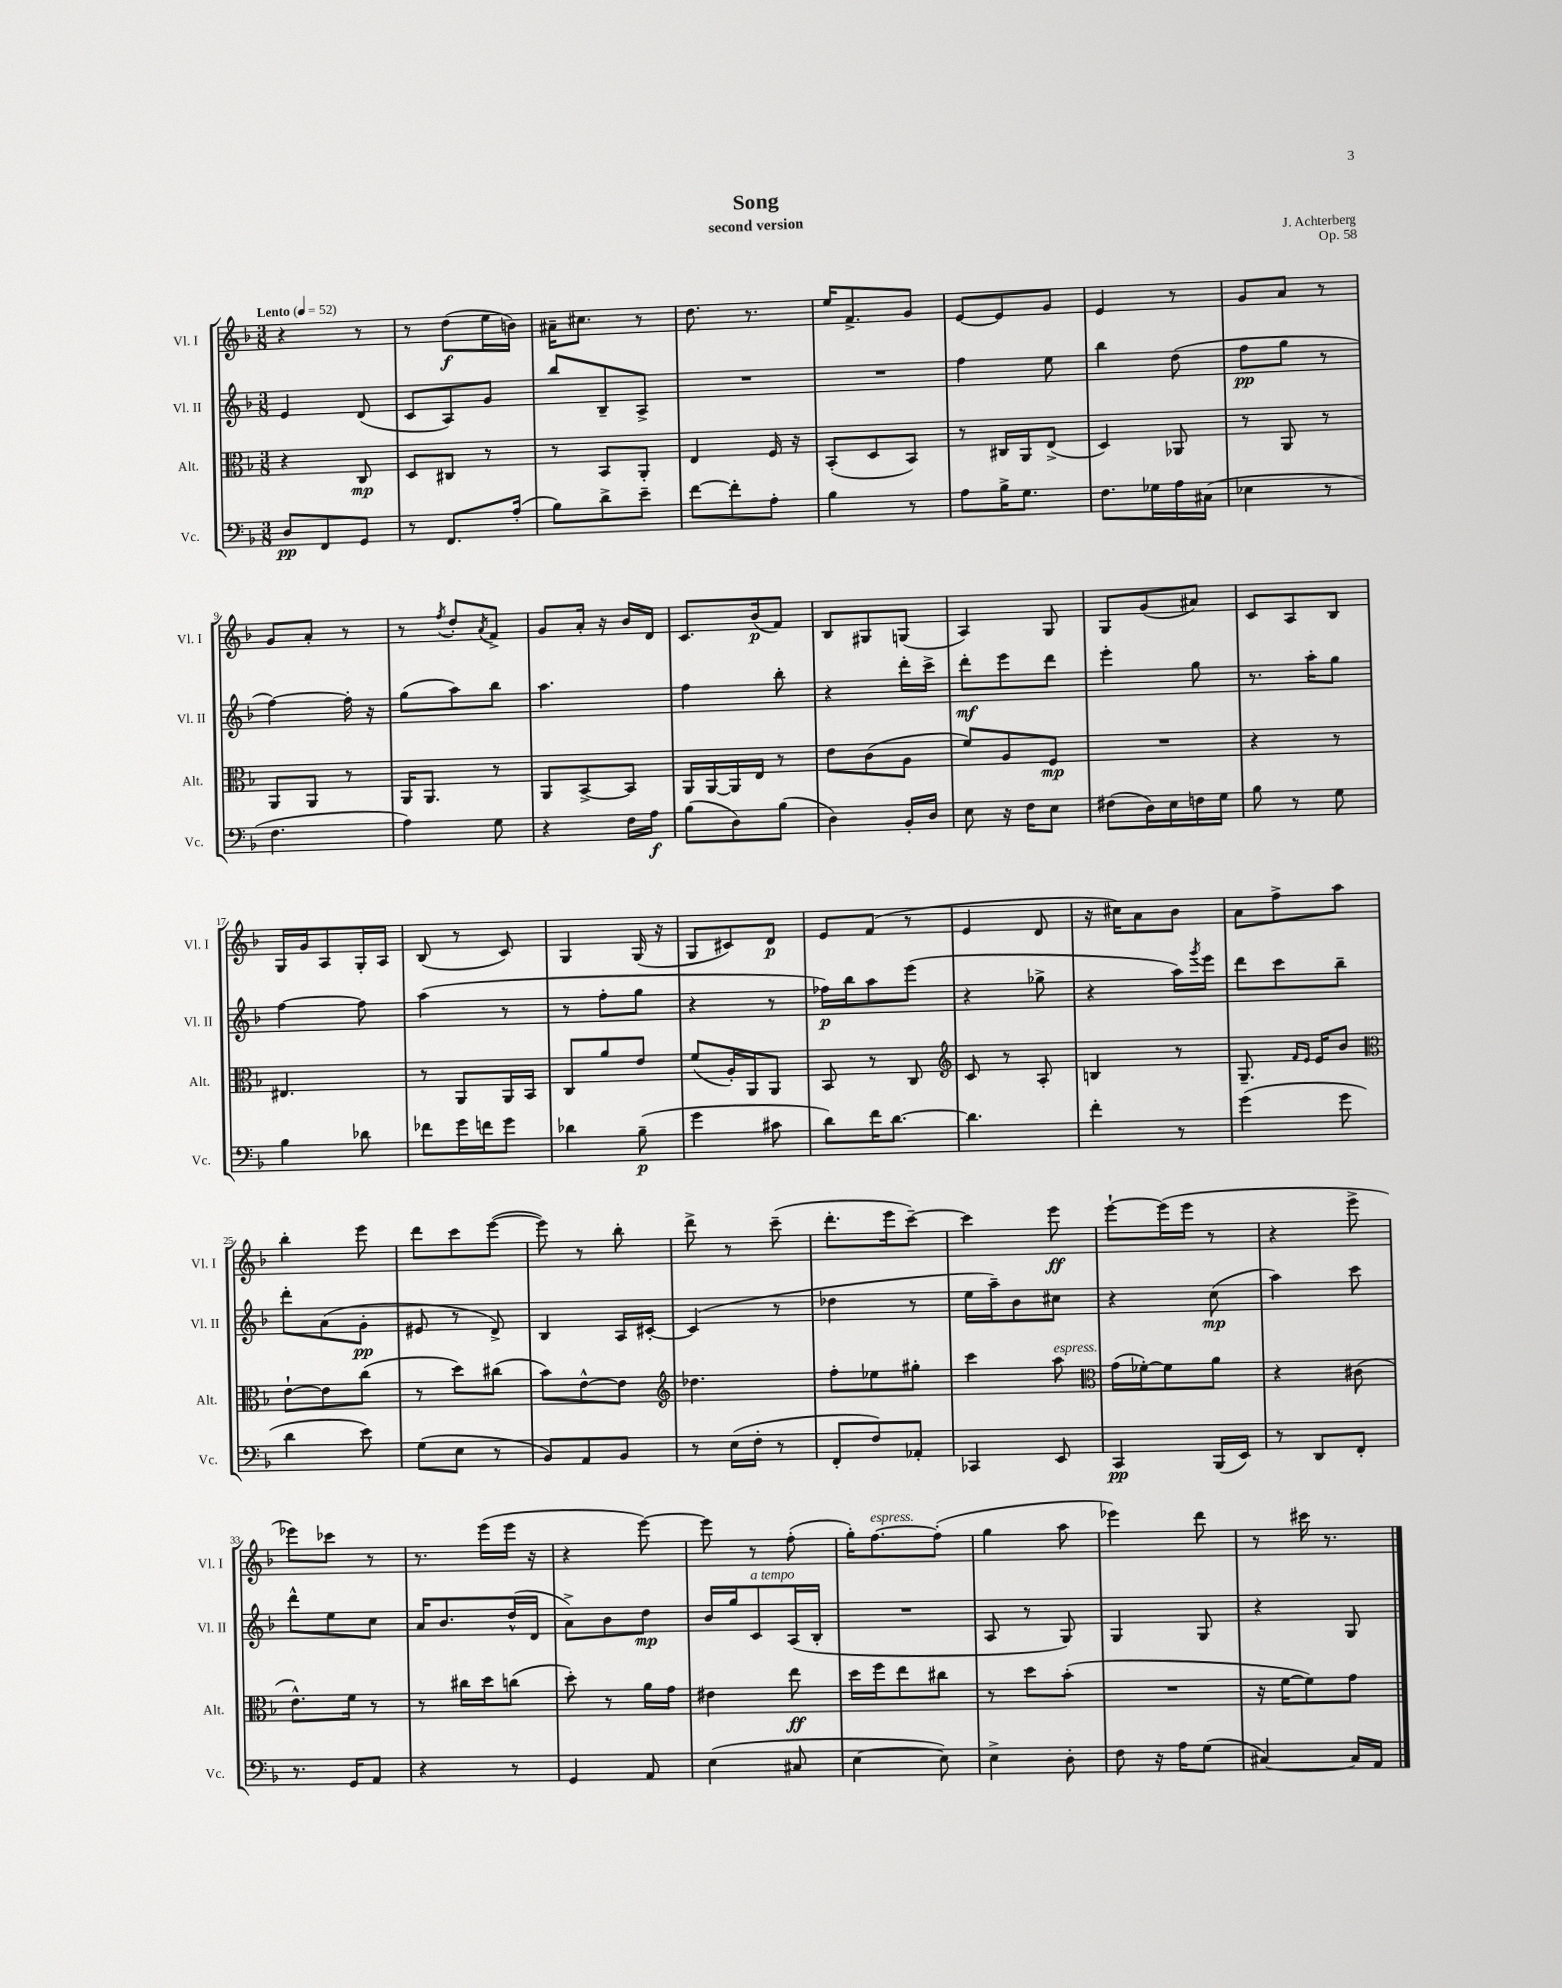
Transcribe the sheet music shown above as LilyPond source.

\header { title = "Song" composer = "J. Achterberg" subtitle = "second version" opus = "Op. 58" }
<<
\new StaffGroup <<
\new Staff = "s0" \with { instrumentName = "Vl. I" shortInstrumentName = "Vl. I" } {
    \clef treble \key f \major \numericTimeSignature \time 3/8 \tempo "Lento" 4 = 52
    r4 r8 |
    r8 d''8\f( e''16 b'16) |
    ais'16-- cis''8. r8 |
    d''8. r8. |
    e''16 f'8.-> g'8 |
    e'8~ e'8 g'8 |
    e'4 r8 |
    g'8 a'8 r8 |
    g'8 a'8-. r8 |
    r8 \acciaccatura { f''8 } d''8-. \acciaccatura { a'8 } f'8-> |
    g'8 a'16-. r16 bes'16 d'16 |
    c'8. bes'16\p( f'8) |
    bes8 gis8 g8( |
    a4) g8 |
    g8 g'8( ais'8) |
    c'8 a8 bes8 |
    g16 g'16 a8 g16-. a16 |
    bes8( r8 c'8) |
    g4 g16( r16 |
    g8 cis'8) d'8\p |
    e'8 f'8( r8 |
    e'4 d'8 |
    r16 cis''16) a'8 bes'8 |
    a'8 f''8-> a''8 |
    bes''4-. e'''8 |
    d'''8 c'''8 e'''8~( |
    e'''8) r8 bes''8-. |
    d'''8-> r8 c'''8--( |
    d'''8.-. e'''16 c'''8~--) |
    c'''4 e'''8\ff |
    e'''8~-! e'''16( e'''16 r8 |
    r4 e'''8-> |
    ees'''8) ces'''8 r8 |
    r8. e'''16( e'''16 r16 |
    r4 e'''8~) |
    e'''8 r8 f''8-.( |
    g''16-.) f''8.~^\markup { \italic "espress." } f''8-.( |
    g''4 a''8 |
    ees'''4) d'''8 |
    r8 cis'''16 r8. \bar "|." |
}
\new Staff = "s1" \with { instrumentName = "Vl. II" shortInstrumentName = "Vl. II" } {
    \clef treble \key f \major \numericTimeSignature \time 3/8
    e'4 d'8( |
    c'8 a8) g'8 |
    bes''8 bes8-- a8-> |
    R4. |
    R4. |
    f''4 e''8 |
    bes''4 d''8( |
    f''8\pp g''8 r8 |
    f''4~) f''16-. r16 |
    g''8( a''8) bes''8 |
    a''4. |
    f''4 bes''8-. |
    r4 d'''16-. c'''16-> |
    d'''8-.\mf e'''8 d'''8 |
    e'''4-. g''8 |
    r8. a''16-. g''8 |
    f''4~ f''8 |
    a''4( r8 |
    r8 f''8-. g''8 |
    r4 r8 |
    fes''16\p) bes''16 a''8 e'''8( |
    r4 ges''8-> |
    r4 a''16) \acciaccatura { g'''8 } e'''16 |
    d'''8 c'''8 bes''8-- |
    d'''8-. a'8( g'8-.\pp |
    eis'8 r8 d'8->) |
    bes4 a16 cis'16~-. |
    cis'4( r8 |
    des''4 r8 |
    e''16 a''16--) bes'8 cis''8 |
    r4 c''8\mp( |
    a''4) c'''8 |
    d'''8-^ e''8 c''8 |
    a'16 bes'8. d''16-^( d'16 |
    a'8->) bes'8 d''8\mp |
    bes'16 g''16 c'8^\markup { \italic "a tempo" } a16( bes16-. |
    R4. |
    a8 r8 g8) |
    g4 g8 |
    r4 g8 \bar "|." |
}
\new Staff = "s2" \with { instrumentName = "Alt." shortInstrumentName = "Alt." } {
    \clef alto \key f \major \numericTimeSignature \time 3/8
    r4 c8\mp |
    d8 cis8 r8 |
    r8 bes,8 a,8-. |
    e4 f16 r16 |
    bes,8-.( d8 bes,8) |
    r8 cis16 a,16 e8->( |
    d4) aes,8 |
    r8 a,8 r8 |
    a,8 a,8 r8 |
    a,16 a,8. r8 |
    a,8 bes,8~-> bes,8 |
    a,16 a,16~ a,16 e16 r8 |
    e'8 c'8( a8 |
    f'8) a8 f8\mp |
    R4. |
    r4 r8 |
    eis4. |
    r8 a,8 a,16 bes,16 |
    c8 a'8 e'8 |
    f'8( a16-.) a,16 a,8 |
    bes,8 r8 c8 |
    \clef treble c'8 r8 a8-. |
    b4 r8 |
    g8.-- \grace { f'16 e'16 } e'16 bes'8 |
    \clef alto e'8~-! e'8 c''8( |
    r8 d''8) cis''8( |
    bes'8) e'8~-^ e'8 |
    \clef treble des''4. |
    f''8-. ees''8 gis''8-. |
    c'''4 a''8^\markup { \italic "espress." } |
    \clef alto g'16( fes'16~-.) fes'8 a'8 |
    r4 cis'8( |
    e'8.-^) f'16 r8 |
    r8 cis''16 d''16 c''8( |
    d''8-.) r8 a'16 g'16 |
    eis'4 e''8\ff |
    d''16 f''16 e''8 cis''8 |
    r8 d''8 bes'8-.( |
    R4. |
    r16 f'16~ f'8) g'8 \bar "|." |
}
\new Staff = "s3" \with { instrumentName = "Vc." shortInstrumentName = "Vc." } {
    \clef bass \key f \major \numericTimeSignature \time 3/8
    d8\pp f,8 g,8 |
    r8 f,8. a16-.( |
    bes8) d'8-> e'8-- |
    f'8~ f'8-. a8-. |
    bes4 r8 |
    a8 bes16-> g8. |
    f8. ges16 a16 cis16( |
    ees4 r8 |
    f4. |
    a4) g8 |
    r4 f16 a16\f |
    bes8( d8) bes8( |
    d4) bes,16-. d16 |
    e8 r16 f16 e8 |
    fis8( d16) e16 f16 g16 |
    bes8 r8 g8 |
    bes4 des'8 |
    fes'8 g'16 f'16 g'8 |
    des'4 bes8--\p( |
    g'4 cis'8 |
    d'8) f'16 d'8.~ |
    d'4. |
    f'4-. r8 |
    g'4( g'8 |
    d'4 e'8) |
    g8( e8 r8 |
    bes,8) a,8 bes,8 |
    r8 e16( f16-. r8 |
    f,8-. f8) aes,8-. |
    ces,4 e,8 |
    c,4\pp bes,,16( e,16) |
    r8 d,8 f,8-. |
    r8. g,16 a,8 |
    r4 r8 |
    g,4 a,8 |
    e4( cis8 |
    e4~ e8) |
    e4-> d8-. |
    f8 r16 a16 g8( |
    cis4~) cis16 a,16 \bar "|." |
}
>>
>>
